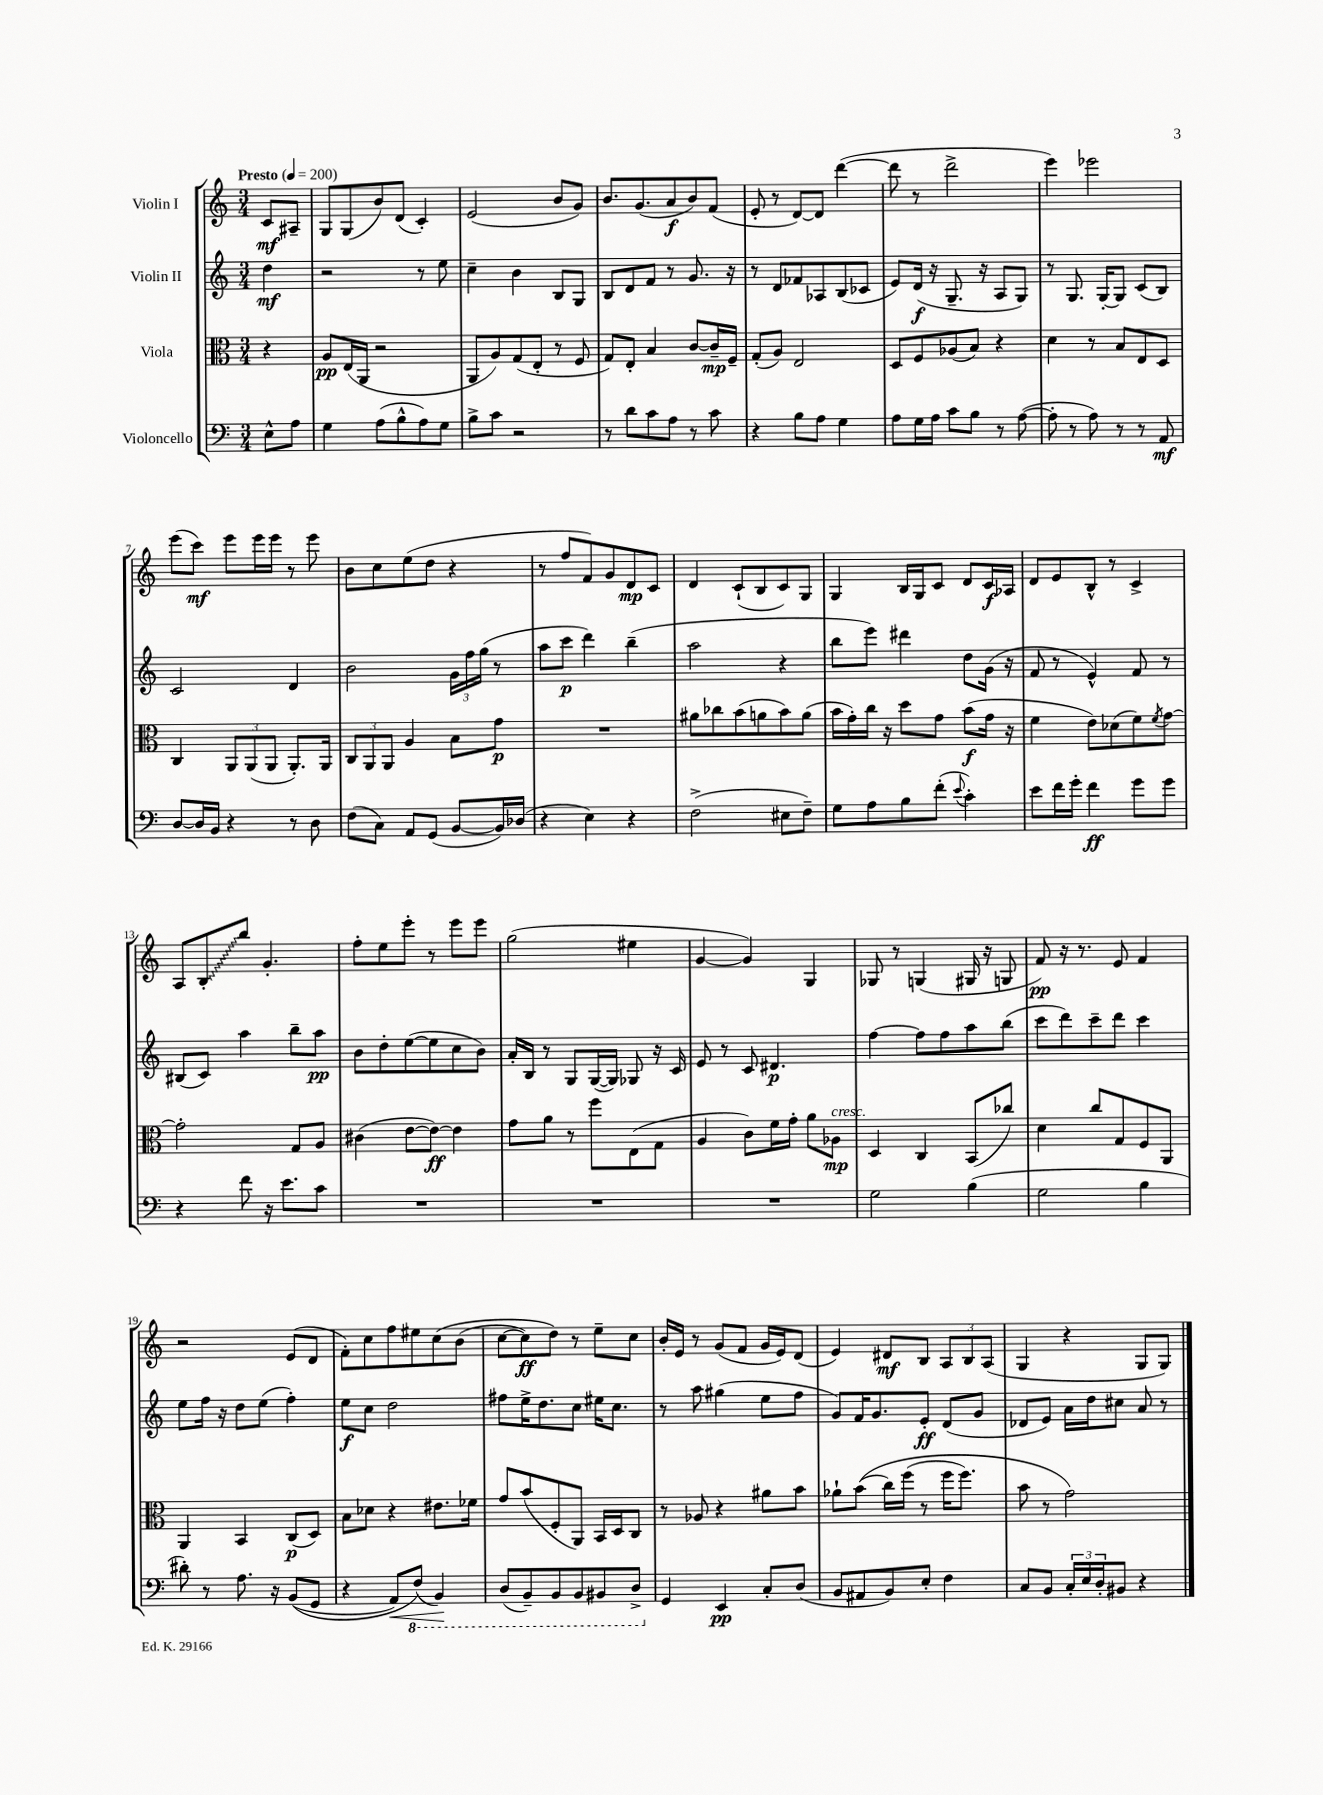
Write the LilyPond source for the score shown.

<<
\new StaffGroup <<
\new Staff = "s0" \with { instrumentName = "Violin I" } {
    \clef treble \key c \major \numericTimeSignature \time 3/4 \partial 4 \tempo "Presto" 4 = 200
    c'8\mf ais8-- |
    g8 g8( b'8) d'8( c'4-.) |
    e'2( b'8 g'8) |
    b'8. g'8.( a'8\f b'8) f'8( |
    e'8-. r8 d'8~) d'8 d'''4~( |
    d'''8 r8 d'''2-> |
    e'''4) ees'''2 |
    e'''8( c'''8\mf) e'''8 e'''16 e'''16 r8 e'''8 |
    b'8 c''8 e''8( d''8 r4 |
    r8 f''8 f'8) g'8 d'8\mp c'8 |
    d'4 c'8-!( b8 c'8) g8 |
    g4 b16 g16 c'8 d'8 c'16\f aes16 |
    d'8 e'8 b8-^ r8 c'4-> |
    a8 \once \override Glissando.style = #'zigzag b8-.\glissando b''8 g'4.-. |
    f''8-. e''8 e'''8-. r8 e'''8 e'''8 |
    g''2( eis''4 |
    g'4~ g'4) g4 |
    ges8 r8 g4( gis16 r16 g8 |
    f'8\pp) r16 r8. e'8 f'4 |
    r2 e'8( d'8 |
    f'8-.) c''8 f''8 eis''8 c''8\( b'8( |
    c''8~ c''8\ff) d''8\) r8 e''8-- c''8 |
    b'16-. e'16 r8 g'8( f'8 g'16 e'16) d'8( |
    e'4) dis'8\mf b8 \tuplet 3/2 { a8 b8 a8( } |
    g4 r4 g8 g8) \bar "|." |
}
\new Staff = "s1" \with { instrumentName = "Violin II" } {
    \clef treble \key c \major \numericTimeSignature \time 3/4 \partial 4
    d''4\mf |
    r2 r8 e''8 |
    c''4-- b'4 b8 g8 |
    b8 d'8 f'8 r8 g'8. r16 |
    r8 d'8 fes'8 aes8 b8( ces'8 |
    e'8) d'16\f( r16 g8.-- r16 a8 g8) |
    r8 g8. g16~-. g8 c'8( b8) |
    c'2 d'4 |
    b'2 \tuplet 3/2 { g'16 f''16 g''16( } r8 |
    a''8 c'''8\p d'''4) b''4--( |
    a''2 r4 |
    b''8 e'''8) dis'''4 d''8 g'16( r16 |
    f'8 r8 e'4-^) f'8 r8 |
    bis8( c'8) a''4 b''8-- a''8\pp |
    b'8 d''8-. e''8~( e''8 c''8 b'8) |
    a'16-. b16 r8 g8 g16~( g16) ges8 r16 c'16 |
    e'8 r8 c'8 dis'4.\p |
    f''4~ f''8 f''8 a''8 b''8( |
    c'''8 d'''8) c'''8-- d'''8 c'''4 |
    e''8 f''16 r16 d''8 e''8( f''4-.) |
    e''8\f c''8 d''2 |
    fis''8 e''16-> d''8. c''8 eis''16 c''8. |
    r8 a''8 gis''4( e''8 f''8 |
    g'8) f'16 g'8. e'8-.\ff d'8( g'8 |
    des'8 e'8) a'16 d''16 cis''8 a'8 r8 \bar "|." |
}
\new Staff = "s2" \with { instrumentName = "Viola" } {
    \clef alto \key c \major \numericTimeSignature \time 3/4 \partial 4
    r4 |
    a8\pp e16( a,16 r2 |
    a,8 a8) g8( e8-. r8 f8 |
    g8) e8-. b4 c'8~ c'16--\mp f16-- |
    g8-.( a8) e2 |
    d8 f8 aes8( b8) r4 |
    d'4 r8 b8 e8 d8 |
    c4 \tuplet 3/2 { a,8 a,8( a,8 } a,8.-.) a,16 |
    \tuplet 3/2 { c8 a,8 a,8 } a4 b8 g'8\p |
    R2. |
    ais'8 ces''8 b'8( a'8 b'8) a'8( |
    b'16 g'16-.) c''16 r16 d''8 g'8 b'8\f( g'16 r16 |
    f'4 e'8) des'8( f'8) \acciaccatura { f'8 } g'8~ |
    g'2-. g8 a8 |
    cis'4( e'8~ e'8~\ff) e'4 |
    g'8 a'8 r8 f''8 e8( g8 |
    a4 c'8) f'16 g'16-. a'8 aes8\mp^\markup { \italic "cresc." } |
    d4 c4 b,8( ces''8) |
    d'4 c''8 g8 f8 a,8 |
    a,4 b,4 c8\p( d8) |
    b8 des'8 r4 eis'8. fes'16 |
    g'8 b'8( f8-. a,8) b,16 d16 c8 |
    r8 aes8 r4 ais'8 b'8 |
    aes'8-! b'8(\( c''16) f''16( r8 f''16 f''8.) |
    b'8 r8 g'2\) \bar "|." |
}
\new Staff = "s3" \with { instrumentName = "Violoncello" } {
    \clef bass \key c \major \numericTimeSignature \time 3/4 \partial 4
    e8-^ a8 |
    g4 a8( b8-^ a8) g8 |
    b8-> c'8 r2 |
    r8 d'8 c'8 a8 r8 c'8 |
    r4 b8 a8 g4 |
    a8 g16 a16 c'8 b8 r8 a8~( |
    a8-. r8 a8) r8 r8 a,8\mf |
    d8~ d16 b,16 r4 r8 d8 |
    f8( c8) a,8 g,8( b,8~ b,16) des16( |
    r4 e4) r4 |
    f2->( eis8 f8--) |
    g8 a8 b8 f'8-.( \appoggiatura { e'8 } c'4-.) |
    e'8 f'16 g'16-. f'4\ff g'8 g'8 |
    r4 f'8 r16 e'8. c'8 |
    R2. |
    R2. |
    R2. |
    g2 b4( |
    g2 b4 |
    dis'8-.) r8 a8. r16 b,8(\( g,8 |
    r4 a,8\<) \ottava #-1 f,8(\) b,,4\!) |
    d,8( b,,8--) b,,8 b,,8 bis,,8 d,8-> \ottava #0 |
    g,4 e,4\pp c8-. d8( |
    b,8 ais,8 b,8) e8-. f4 |
    c8 b,8 \tuplet 3/2 { c16-. e16 d16-. } bis,8 r4 \bar "|." |
}
>>
>>
